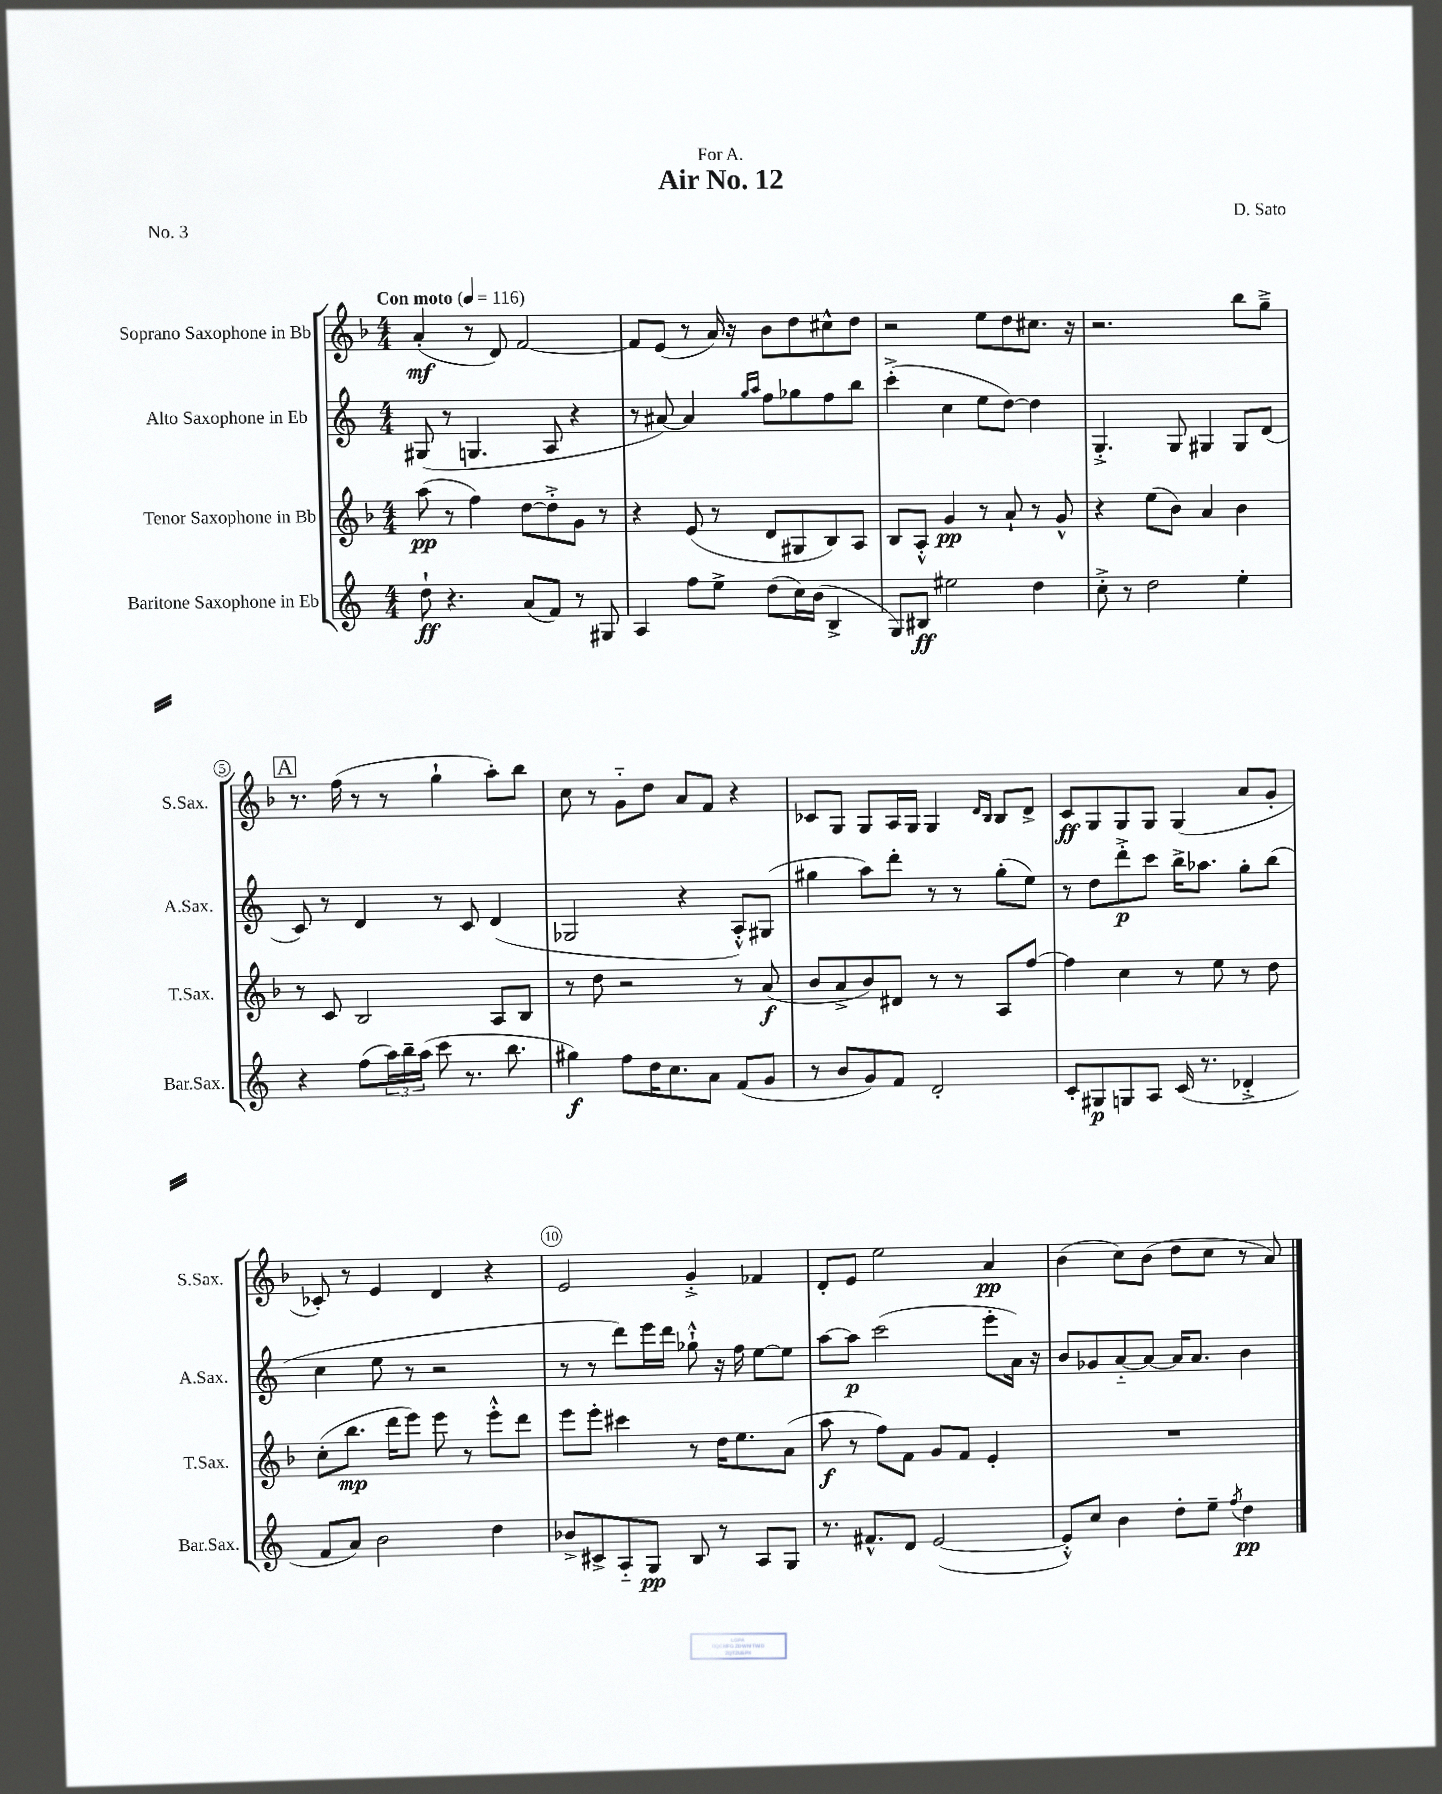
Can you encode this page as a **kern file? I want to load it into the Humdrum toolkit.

**kern	**dynam	**kern	**dynam	**kern	**dynam	**kern	**dynam
*part4	*part4	*part3	*part3	*part2	*part2	*part1	*part1
*staff4	*staff4	*staff3	*staff3	*staff2	*staff2	*staff1	*staff1
*I"Baritone Saxophone in Eb	*	*I"Tenor Saxophone in Bb	*	*I"Alto Saxophone in Eb	*	*I"Soprano Saxophone in Bb	*
*I'Bar.Sax.	*	*I'T.Sax.	*	*I'A.Sax.	*	*I'S.Sax.	*
*clefG2	*	*clefG2	*	*clefG2	*	*clefG2	*
*k[]	*	*k[b-]	*	*k[]	*	*k[b-]	*
*M4/4	*	*M4/4	*	*M4/4	*	*M4/4	*
*MM116	*	*MM116	*	*MM116	*	*MM116	*
=1	=1	=1	=1	=1	=1	=1	=1
!	!	!	!	!	!	!LO:TX:a:B:t=Con moto	!
8dd`\	ff	(8aa\	pp	(8G#X/	.	(4a'/	mf
4.r	.	8r	.	8r	.	.	.
.	.	4ff\)	.	4.Gn/	.	8r	.
.	.	.	.	.	.	8d/)	.
(8a/L	.	[8dd\L	.	.	.	[2f/	.
8f/J)	.	8dd'^\]	.	8A/	.	.	.
8r	.	8g\J	.	4r	.	.	.
8G#X/	.	8r	.	.	.	.	.
=2	=2	=2	=2	=2	=2	=2	=2
4A/	.	4r	.	8r	.	8f/L]	.
.	.	.	.	[8a#X/)	.	(8e/J	.
8ff\L	.	(8e/	.	4a#/]	.	8r	.
8ee^\J	.	8r	.	.	.	16a/)	.
.	.	.	.	.	.	16r	.
.	.	.	.	16qqgg/LL	.	.	.
.	.	.	.	16qqaa/JJ	.	.	.
(8dd\L	.	8d/L	.	8ff\L	.	8b-\L	.
16cc\L)	.	8G#X/	.	8gg-X\	.	8dd\	.
(16b\JJ	.	.	.	.	.	.	.
4B^/	.	8B-/)	.	8ff\	.	8cc#X^^\	.
.	.	8A/J	.	8bb\J	.	8dd\J	.
=3	=3	=3	=3	=3	=3	=3	=3
8G/L)	.	8B-/L	.	(4ccc'^\	.	2r	.
8B#X/J	ff	8A'^^/J	.	.	.	.	.
2ee#X\	.	4g/	pp	4cc\	.	.	.
.	.	8r	.	8ee\L	.	8ee\L	.
.	.	8a`/	.	[8dd\J)	.	8dd\	.
4dd\	.	8r	.	4dd\]	.	8.cc#X\J	.
.	.	8g^^/	.	.	.	.	.
.	.	.	.	.	.	16r	.
=4	=4	=4	=4	=4	=4	=4	=4
8cc'^\	.	4r	.	4.G'^/	.	2.r	.
8r	.	.	.	.	.	.	.
2dd\	.	(8ee\L	.	.	.	.	.
.	.	8b-\J)	.	8G/	.	.	.
.	.	4a/	.	4G#X/	.	.	.
4ee'\	.	4b-\	.	8G#/L	.	8bb-\L	.
.	.	.	.	(8d/J	.	8gg~^\J	.
!!LO:LB:g=z
!!LO:REH:place=s1:t=A
=5	=5	=5	=5	=5	=5	=5	=5
4r	.	8r	.	8c/)	.	8.r	.
.	.	8c/	.	8r	.	.	.
.	.	.	.	.	.	(16ff\	.
(8ff\L	.	2B-/	.	4d/	.	8r	.
24aa\L)	.	.	.	.	.	8r	.
24bb~\	.	.	.	.	.	.	.
(24aa\JJ	.	.	.	.	.	.	.
8ccc\	.	.	.	8r	.	4gg`\	.
8.r	.	.	.	8c/	.	.	.
.	.	8A/L	.	(4d/	.	8aa'\L)	.
8.bb\	.	.	.	.	.	.	.
.	.	8B-/J	.	.	.	8bb-\J	.
=6	=6	=6	=6	=6	=6	=6	=6
4gg#X\)	f	8r	.	2G-X/	.	8cc\	.
.	.	8dd\	.	.	.	8r	.
8ff\L	.	2r	.	.	.	8g\L	.
16dd\K	.	.	.	.	.	8dd\J	.
8.cc\	.	.	.	.	.	.	.
.	.	.	.	4r	.	8a/L	.
8a\J	.	.	.	.	.	8f/J	.
(8f/L	.	8r	.	8A'^^/L)	.	4r	.
8g/J	.	(8a/	f	(8G#X/J	.	.	.
=7	=7	=7	=7	=7	=7	=7	=7
8r	.	8b-/L	.	4gg#X\	.	8c-X/L	.
8b/L	.	8a^/	.	.	.	8G/J	.
8g/)	.	8b-/)	.	8aa\L)	.	8G/L	.
8f/J	.	8d#X/J	.	8ddd'\J	.	16A/L	.
.	.	.	.	.	.	16G/JJ	.
2d'/	.	8r	.	8r	.	4G/	.
.	.	8r	.	8r	.	.	.
.	.	.	.	.	.	16qqd/LL	.
.	.	.	.	.	.	16qqB-/JJ	.
.	.	8A/L	.	(8gg#'\L	.	8B-/L	.
.	.	[8ff/J	.	8ee\J)	.	8d^/J	.
=8	=8	=8	=8	=8	=8	=8	=8
8c'/L	.	4ff\]	.	8r	.	8c/L	ff
8G#X/	p	.	.	8dd\L	.	8G/	.
8Gn/	.	4cc\	.	8ddd'^\	p	8G/	.
8A/J	.	.	.	8ccc\J	.	8G/J	.
(16c/	.	8r	.	16bb^\KL	.	(4G/	.
8.r	.	.	.	8.aa-X\J	.	.	.
.	.	8ee\	.	.	.	.	.
4d-X'^/	.	8r	.	8gg'\L	.	8a/L	.
.	.	8dd\	.	(8bb\J	.	8g'/J	.
!!LO:LB:g=z
=9	=9	=9	=9	=9	=9	=9	=9
8f/L	.	(8cc'\L	.	4cc\	.	8c-X'/)	.
8a/J)	.	8.bb-\J	mp	.	.	8r	.
2b\	.	.	.	8ee\	.	4e/	.
.	.	16ddd\KL	.	.	.	.	.
.	.	8eee\J)	.	8r	.	.	.
.	.	8eee\	.	2r	.	4d/	.
.	.	8r	.	.	.	.	.
4dd\	.	8eee'^^\L	.	.	.	4r	.
.	.	8ddd\J	.	.	.	.	.
=10	=10	=10	=10	=10	=10	=10	=10
8b-X^/L	.	8eee\L	.	8r	.	2e/	.
8c#X^/	.	8eee'\J	.	8r	.	.	.
8A/	.	4ccc#X\	.	8ddd\L)	.	.	.
8G/J	pp	.	.	16eee\L	.	.	.
.	.	.	.	16ddd\JJ	.	.	.
8B/	.	8r	.	8gg-X`^^\	.	4g'^/	.
8r	.	16dd\KL	.	16r	.	.	.
.	.	8.ee\	.	16ff\	.	.	.
8A/L	.	.	.	[8ee\L	.	4f-X/	.
8G/J	.	(8a\J	.	8ee\J]	.	.	.
=11	=11	=11	=11	=11	=11	=11	=11
8.r	.	8aa\	f	[8aa\L	.	8d'/L	.
.	.	8r	.	8aa\J]	p	8e/J	.
8.f#X^^/L	.	.	.	.	.	.	.
.	.	8ff\L)	.	(2ccc\	.	2ee\	.
8d/J	.	8f\J	.	.	.	.	.
([2e/	.	8g/L	.	.	.	.	.
.	.	8f/J	.	.	.	.	.
.	.	4e'/	.	8eee'\L	.	4a/	pp
.	.	.	.	16a\Jk)	.	.	.
.	.	.	.	16r	.	.	.
=12	=12	=12	=12	=12	=12	=12	=12
8e'^^/L])	.	1r	.	8b/L	.	(4b-\	.
8cc/J	.	.	.	8g-X/	.	.	.
4b\	.	.	.	[8a/	.	8cc\L)	.
.	.	.	.	8a/J_	.	(8b-\J	.
8dd'\L	.	.	.	16a/KL]	.	8dd\L	.
.	.	.	.	8.a/J	.	.	.
8ee~\J	.	.	.	.	.	8cc\J	.
8qff/	.	.	.	.	.	.	.
4dd\	pp	.	.	4b\	.	8r	.
.	.	.	.	.	.	8a/)	.
==	==	==	==	==	==	==	==
*-	*-	*-	*-	*-	*-	*-	*-
